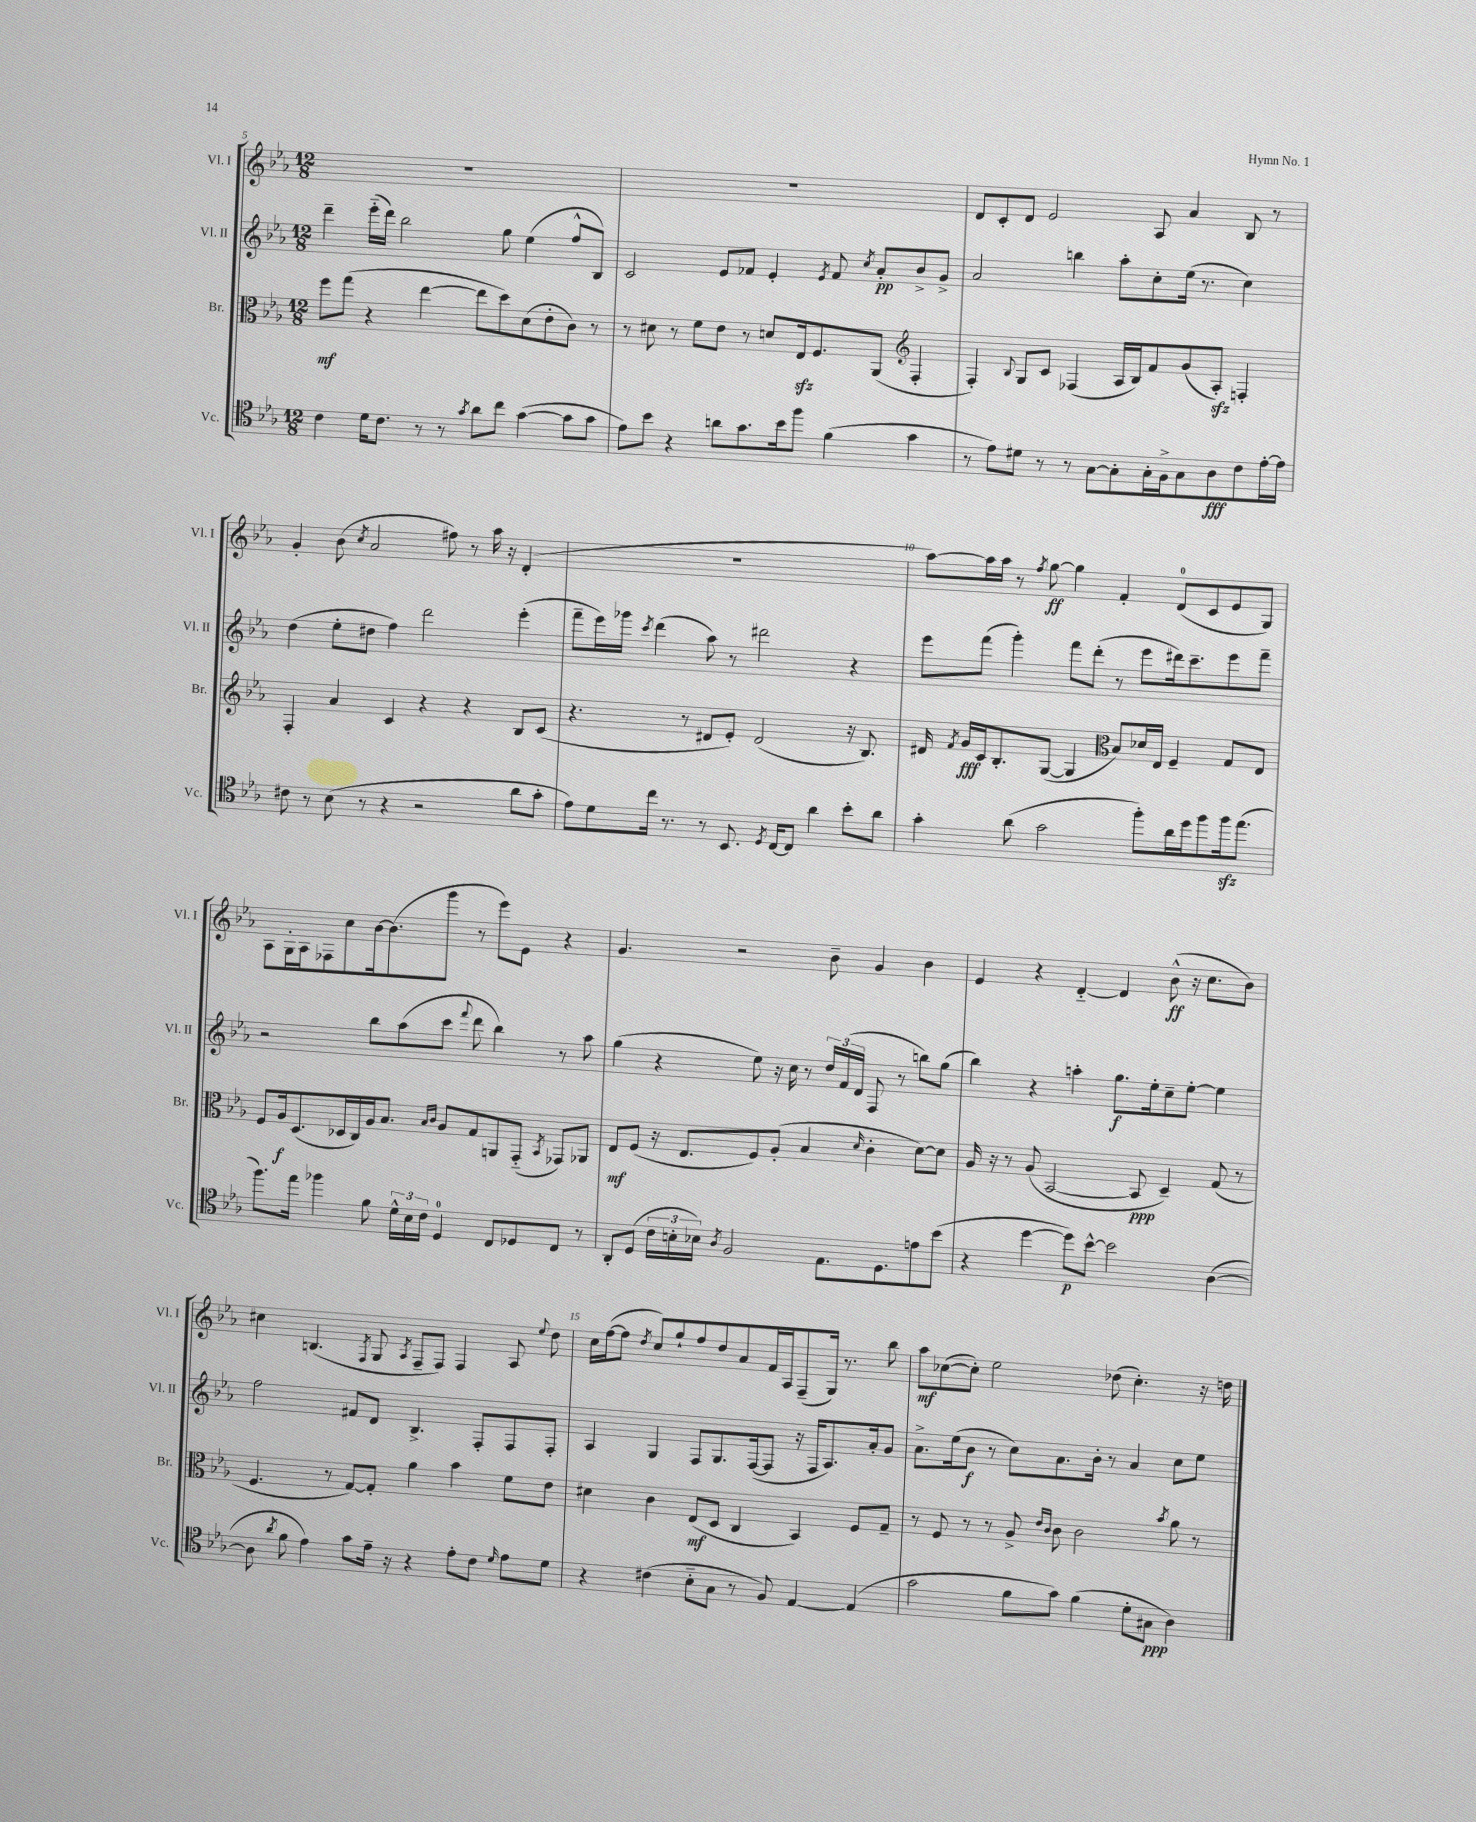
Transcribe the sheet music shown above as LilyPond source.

<<
\new StaffGroup <<
\new Staff = "s0" \with { instrumentName = "Vl. I" shortInstrumentName = "Vl. I" } {
    \clef treble \key ees \major \numericTimeSignature \time 12/8
    \autoBeamOff R1. |
    R1. |
    d'8[ c'8-. d'8] ees'2 aes8 aes'4 bes8 r8 |
    g'4-. bes'8( \acciaccatura { c''8 } aes'2 fis''8) r8 aes''16 r16 d'4-.( |
    R1. |
    aes''8[~) aes''16 aes''16] r8 \acciaccatura { f''8 } g''8~\ff g''4 f'4-. d'8[-0( c'8 ees'8 g8]) |
    aes8[ g16-. aes16 fes8 c''8 bes'16~ bes'8.( g'''8] r8 ees'''8[) ees'8] r4 |
    g'4. r2 bes'8-- g'4 bes'4 |
    ees'4 r4 d'4~-_ d'4 bes'8-^\ff( r16 c''8.[ bes'8]) |
    cis''4 b4.( \acciaccatura { f8 } g8 \acciaccatura { aes8 } f8[-- f8]) f4 aes8 \appoggiatura { ees''8 } d''8 |
    c''16[ f''16~( f''8] \acciaccatura { d''8 } c''8[) g''8-! f''8 d''8 aes'8 f'16 aes16 f8--( g16]) r8. bes''8 |
    aes''8[\mf ces''8~( ces''8]-.) ees''2 des''8( ces''4.-.) r16 d''16 \bar "|." |
}
\new Staff = "s1" \with { instrumentName = "Vl. II" shortInstrumentName = "Vl. II" } {
    \clef treble \key ees \major \numericTimeSignature \time 12/8
    \autoBeamOff d'''4-- ees'''16[-_( d'''16]) bes''2 g''8 ees''4( f''8[-^ bes8]) |
    c'2 ees'8[ fes'8] ees'4-. \acciaccatura { ees'8 } fes'8 \acciaccatura { c''8 } aes'8[-.\pp bes'8-> g'8]-> |
    aes'2 b''4 aes''8[-. c''8-. ees''16]( r8. c''4) |
    d''4( ees''8[-. dis''8] f''4) d'''2 ees'''4-.( |
    f'''8[-- ees'''16) ges'''16] \acciaccatura { c'''8 } d'''4( aes''8) r8 dis'''2 r4 |
    ees'''8[ f'''8]( g'''4-.) f'''8[ d'''8]-.( r8 ees'''8[ dis'''16) c'''8.-- ees'''8 f'''8]-- |
    r2 bes''8[ aes''8( c'''8] \appoggiatura { f'''8 } d'''8 bes''4) r8 aes''8 |
    g''4( r4 ees''8) r16 c''16 r8 \tuplet 3/2 { d''16[ f'16( d'16] } f8 r8 b''8[) g''8]( |
    bes''4) r4 a''4-. g''8.[\f ees''16-. c''8-- ees''8]~-. ees''4 |
    f''2 fis'8[ d'8] bes4.-> f8[-. f8 f8]-. |
    aes4 g4 f8[ g8. f16~( f8] r16 f16[ aes8.) aes'16-. g'8] |
    aes'8.[-> ees''16( bes'8]\f r8 c''8[) aes'8. bes'16]-. r8 aes'4 c''8[ ees''8] \bar "|." |
}
\new Staff = "s2" \with { instrumentName = "Br." shortInstrumentName = "Br." } {
    \clef alto \key ees \major \numericTimeSignature \time 12/8
    \autoBeamOff f''8[\mf g''8]( r4 ees''4~ ees''8[ d''8) d'8( ees'8-. c'8]) r8 |
    r8 dis'8 r8 f'8[ ees'8] r8 d'8[ ees16\sfz f8. aes,8]( \clef treble f4-. |
    f4-.) \appoggiatura { bes8 } g8[ c'8] fes4( aes16[ bes16) f'8 g'8( aes8]-.\sfz) f4-. |
    f4-. aes'4 c'4 r4 r4 bes8[ c'8]( |
    r4. r8 dis'8[ ees'8]-.) dis'2( r16 bes8.) |
    dis'16 \acciaccatura { f'8 } g'16[\fff c'16 bes8.-. g8]~( g4 \clef alto bes8[) des'16 ees16] f4-- g8[ ees8] |
    f8[ aes16\f d8.( des16 c16) aes16 bes8.] \grace { bes16[ c'16] } aes8[ g8 a,8 g,8]-_( \acciaccatura { bes,8 } ges,8[) aes,8] |
    ees8[\mf f8]( r16 ees8.[ f8) aes8]-.( bes4 \grace { d'16 } c'4-. d'8[~) d'8] |
    aes16 r16 r8 aes8( bes,2~ bes,8\ppp d4--) g8( r8 |
    f4. r8 g8[~) g8]-. aes'4 bes'4 f'8[ ees'8] |
    dis'4 c'4 ees8[\mf( d8] c4 bes,4) f8[ g8]-- |
    r8 f8 r8 r8 aes8-> \grace { ees'16[ c'16] } c'8 c'2 \acciaccatura { bes'8 } aes'8 r8 \bar "|." |
}
\new Staff = "s3" \with { instrumentName = "Vc." shortInstrumentName = "Vc." } {
    \clef tenor \key ees \major \numericTimeSignature \time 12/8
    \autoBeamOff c'4 d'16[ c'8.] r8 r8 \acciaccatura { g'8 } aes'8[ c''8] g'4~( g'8[ g'8] |
    ees'8[) bes'8] r4 a'8[ g'8. bes'16 f''8] f'4( g'4 |
    r8 ees'8[) dis'8] r8 r8 g8[~ g8-. g16-. f16-> g8 aes8\fff c'8 ees'16~-. ees'16] |
    cis'8 r8 bes8( r8 r4 r2 aes'8[ g'8]-. |
    ees'8[) d'8 c''16] r8. r8 bes,8. \acciaccatura { d8 } c16[~ c8] aes'4 bes'8[-. aes'8] |
    g'4-. aes'8( g'2 f''8[-.) aes'16 d''16 f''8 f''16\sfz ees''8.]( |
    f''8.[) ees''16] fes''4 f'8 \tuplet 3/2 { d'16[-^ bes16 c'16] } d4-0 c8[ des8 c8] r8 |
    aes,8[-. d8]( \tuplet 3/2 { c'16[ b16-. bes16]) } \acciaccatura { aes8 } f2 ees8.[ d8. e'8 bes'8]( |
    r4 d''4~ d''8[\p) bes'8]~-^ bes'2 aes4~( |
    aes8 \acciaccatura { aes'8 } f'8 ees'4) g'8[ ees'16]-- r16 r4 ees'8[-. c'8] \grace { d'16 } ees'8[ d'8] |
    r4 cis'4( bes8[-_ g8] r8 f8) ees4~ ees4( |
    g'2 f'8[ g'8]) f'4( d'8[-. gis8]\ppp aes4) \bar "|." |
}
>>
>>
\layout { \context { \Score currentBarNumber = #5 \override BarNumber.break-visibility = ##(#f #t #t) barNumberVisibility = #(every-nth-bar-number-visible 5) } }
